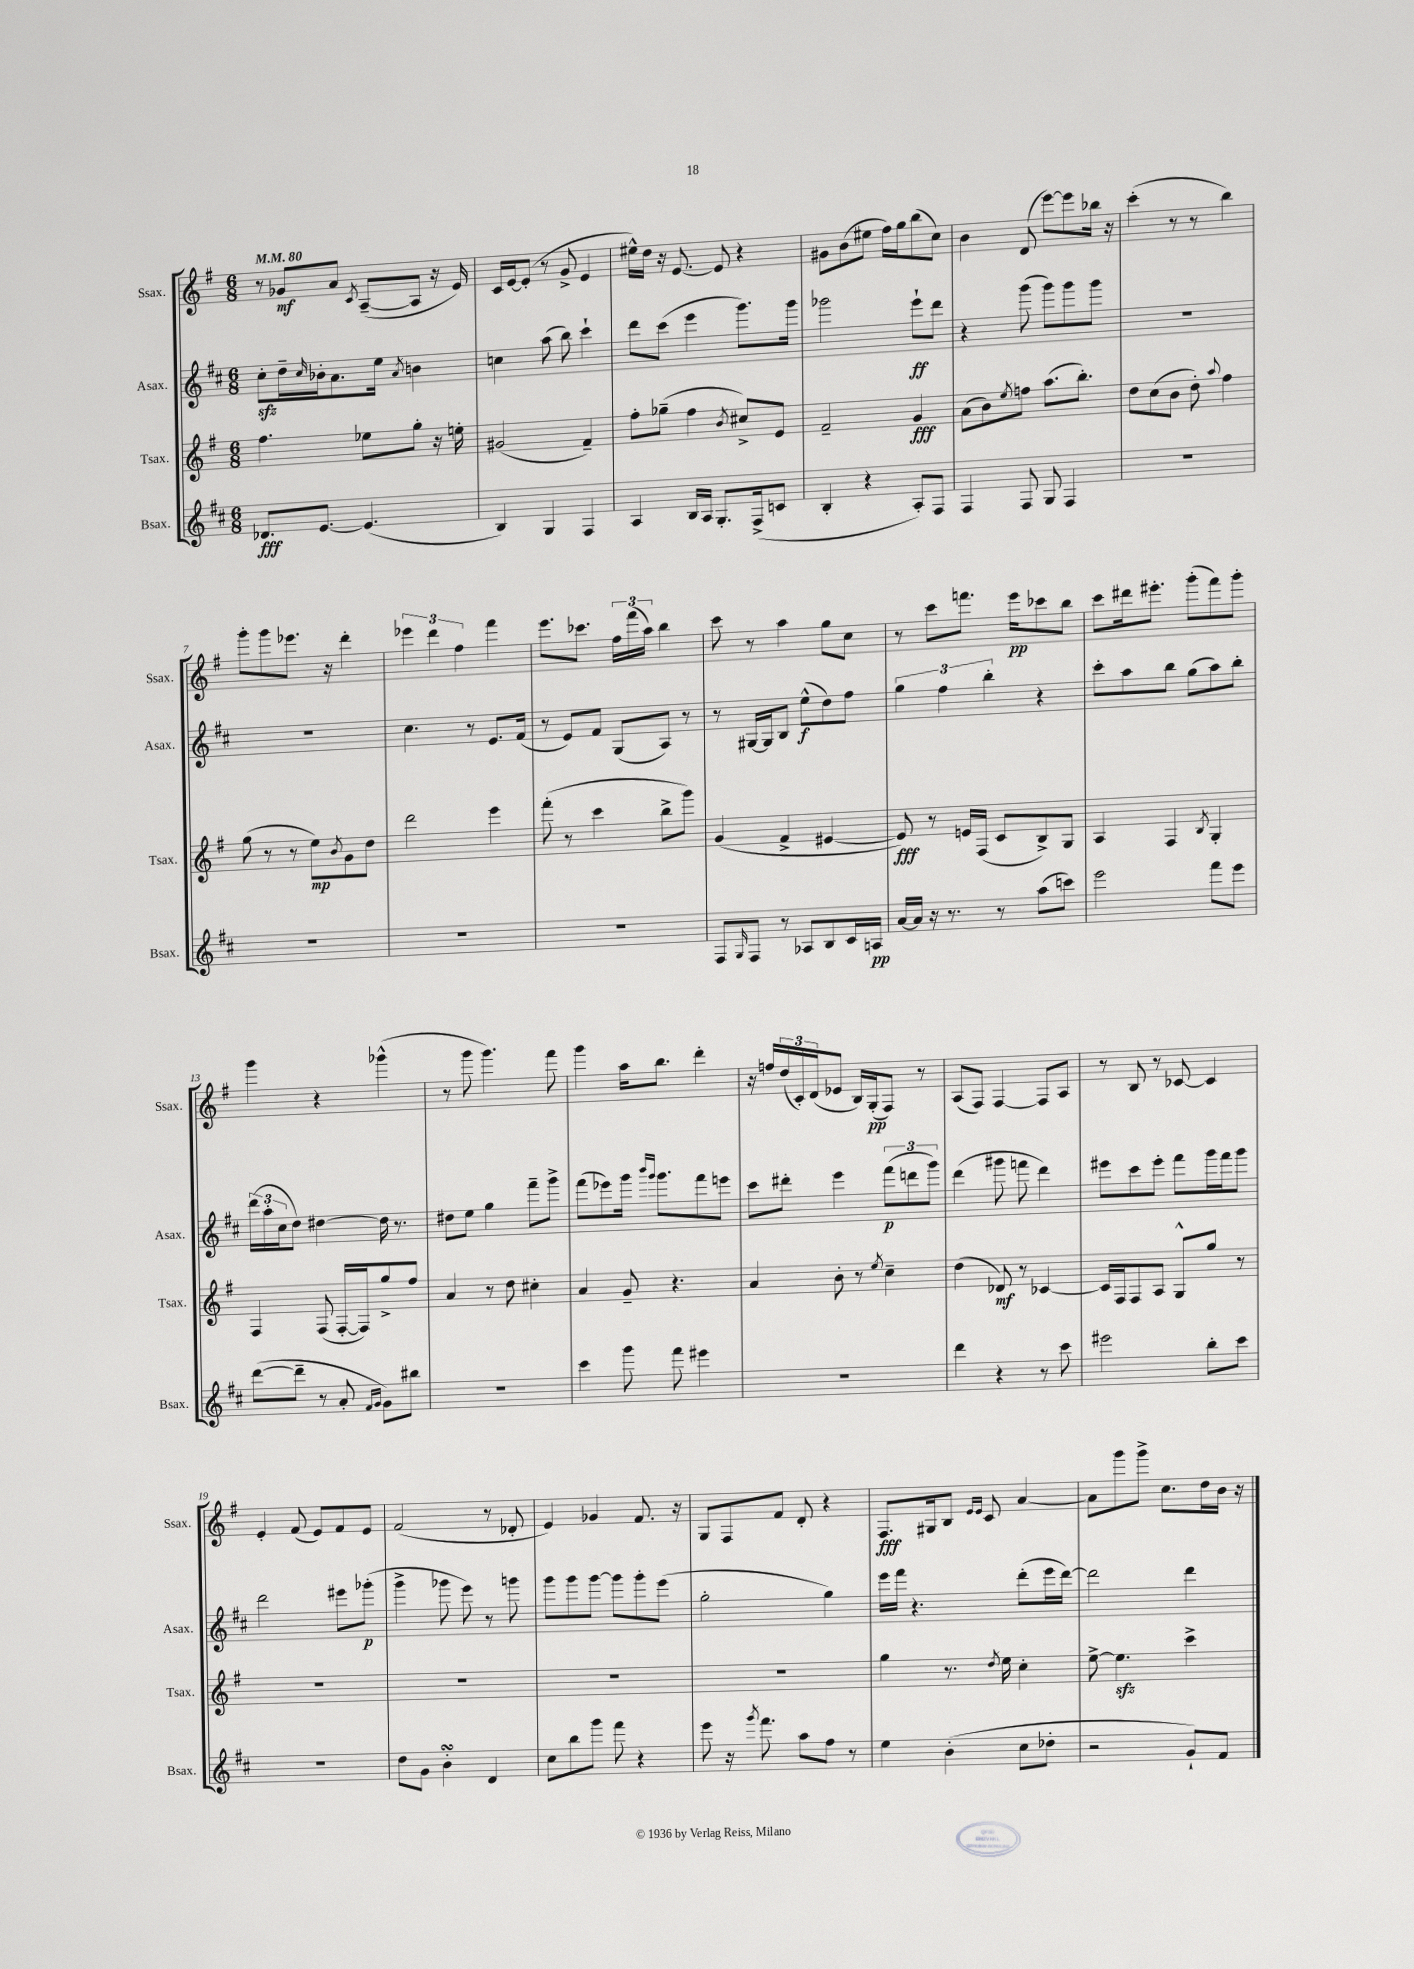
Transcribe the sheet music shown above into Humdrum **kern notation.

**kern	**dynam	**kern	**dynam	**kern	**dynam	**kern	**dynam
*part4	*part4	*part3	*part3	*part2	*part2	*part1	*part1
*staff4	*staff4	*staff3	*staff3	*staff2	*staff2	*staff1	*staff1
*I"Bsax.	*	*I"Tsax.	*	*I"Asax.	*	*I"Ssax.	*
*I'Bsax.	*	*I'Tsax.	*	*I'Asax.	*	*I'Ssax.	*
*clefG2	*	*clefG2	*	*clefG2	*	*clefG2	*
*k[f#c#]	*	*k[f#]	*	*k[f#c#]	*	*k[f#]	*
*M6/8	*	*M6/8	*	*M6/8	*	*M6/8	*
*MM80	*	*MM80	*	*MM80	*	*MM80	*
=1	=1	=1	=1	=1	=1	=1	=1
8.d-X/L	fff	4.ff#\	.	8cc#zz'\L	.	8r	.
.	.	.	.	16dd~\L	.	8g-X/L	mf
.	.	.	.	16qqcc#/	.	.	.
[8.e/J	.	.	.	16b-X'\J	.	.	.
.	.	.	.	8.a\	.	8a/J	.
.	.	.	.	.	.	8qc/	.
(4.e/]	.	8ee-X\L	.	.	.	([8A~/L	.
.	.	.	.	16ee\Jk	.	.	.
.	.	.	.	8qa/	.	.	.
.	.	8gg'\J	.	4bn\	.	8A/J]	.
.	.	16r	.	.	.	16r	.
.	.	16een'\	.	.	.	16e/)	.
=2	=2	=2	=2	=2	=2	=2	=2
4B/)	.	(2g#X/	.	4ccn\	.	16c/LL	.
.	.	.	.	.	.	[16e/J	.
.	.	.	.	.	.	(8e'/J]	.
4G/	.	.	.	(8aa\	.	8r	.
.	.	.	.	8bb\)	.	8g^/	.
4F#/	.	4f#~/)	.	4ccc#`\	.	4e/	.
=3	=3	=3	=3	=3	=3	=3	=3
4A/	.	8ff#'\L	.	8ddd\L	.	16ee#X^^\LL)	.
.	.	.	.	.	.	16dd\JJ	.
.	.	(8gg-X~\J	.	(8ccc#\J	.	16r	.
.	.	.	.	.	.	[8.e/	.
16B/LL	.	4ff#\	.	4eee\	.	.	.
16A/JJ	.	.	.	.	.	.	.
8.G'/L	.	.	.	.	.	8e/]	.
.	.	8qb/	.	.	.	.	.
.	.	8cc#X^/L)	.	8.ggg\L)	.	4r	.
(16F#^/k	.	.	.	.	.	.	.
8cn/J	.	8e/J	.	.	.	.	.
.	.	.	.	16ggg\Jk	.	.	.
=4	=4	=4	=4	=4	=4	=4	=4
4B'/	.	2f#~/	.	2ggg-X\	.	8g#X\L	.
.	.	.	.	.	.	(8b\	.
4r	.	.	.	.	.	8ee#X\J	.
.	.	.	.	.	.	16ff#\LL)	.
.	.	.	.	.	.	16gg\J	.
8A'/L)	.	4g/	fff	8eee`\L	ff	(8bb\	.
8F#/J	.	.	.	8ddd\J	.	8cc\J)	.
=5	=5	=5	=5	=5	=5	=5	=5
4F#/	.	(8a\L	.	4r	.	4b\	.
.	.	8b\)	.	.	.	.	.
.	.	8qee/	.	.	.	.	.
8F#/	.	8ffn\J	.	(8ggg\	.	(8d/	.
8G/	.	(8.aa\L	.	8ggg\L)	.	[8eee\L)	.
4F#/	.	.	.	8ggg\	.	8eee\]	.
.	.	8.bb'\J)	.	.	.	.	.
.	.	.	.	8ggg\J	.	16bb-X\Jk	.
.	.	.	.	.	.	16r	.
=6	=6	=6	=6	=6	=6	=6	=6
2.r	.	8dd\L	.	2.r	.	(4ccc'\	.
.	.	(8cc\	.	.	.	.	.
.	.	8b\J	.	.	.	8r	.
.	.	8dd'\)	.	.	.	8r	.
.	.	8qqaa/	.	.	.	.	.
.	.	4ff#\	.	.	.	4bb\)	.
!!LO:LB:g=z
=7	=7	=7	=7	=7	=7	=7	=7
2.r	.	(8gg\	.	2.r	.	8ggg'\L	.
.	.	8r	.	.	.	8ggg\	.
.	.	8r	.	.	.	8.eee-X\J	.
.	.	8ee\L)	mp	.	.	.	.
.	.	.	.	.	.	16r	.
.	.	8qb/	.	.	.	.	.
.	.	8g\	.	.	.	4ddd'\	.
.	.	8dd\J	.	.	.	.	.
=8	=8	=8	=8	=8	=8	=8	=8
2.r	.	2ddd\	.	4.cc#\	.	6eee-X\	.
.	.	.	.	.	.	6ddd\	.
.	.	.	.	.	.	6ff#\	.
.	.	.	.	8r	.	.	.
.	.	4eee\	.	8.e/L	.	4fff#\	.
.	.	.	.	(16f#/Jk	.	.	.
=9	=9	=9	=9	=9	=9	=9	=9
2.r	.	(8fff#'\	.	8r	.	8.eee\L	.
.	.	8r	.	8e/L)	.	.	.
.	.	.	.	.	.	8.ccc-X\J	.
.	.	4ccc\	.	8f#/J	.	.	.
.	.	.	.	(8G/L	.	24ff#\LL	.
.	.	.	.	.	.	(24fff#\	.
.	.	.	.	.	.	24aa\JJ)	.
.	.	8bb^\L	.	8A/J)	.	4bb\	.
.	.	8ggg\J)	.	8r	.	.	.
=10	=10	=10	=10	=10	=10	=10	=10
8F#/L	.	(4g/	.	8r	.	8ccc\	.
16qqG/	.	.	.	.	.	.	.
8F#/J	.	.	.	[16G#X/LL	.	8r	.
.	.	.	.	16G#/J]	.	.	.
8r	.	4f#^/	.	8B/J	.	4aa\	.
8A-X/L	.	.	.	(8ee^^\L	f	.	.
8B/	.	[4e#X/	.	8dd\)	.	8gg\L	.
16c#/L	.	.	.	8ff#\J	.	8cc\J	.
16An/JJ	pp	.	.	.	.	.	.
=11	=11	=11	=11	=11	=11	=11	=11
[16a/LL	.	8e#/])	fff	6gg\	.	8r	.
16a/JJ]	.	.	.	.	.	.	.
16r	.	8r	.	.	.	8ccc\L	.
.	.	.	.	6ff#\	.	.	.
8.r	.	.	.	.	.	.	.
.	.	16en/LL	.	.	.	8.fffn\J	.
.	.	(16F#/JJ	.	.	.	.	.
.	.	.	.	6bb'\	.	.	.
8r	.	8c/L	.	.	.	.	.
.	.	.	.	.	.	16eee\KL	pp
(8aa\L	.	8B^/)	.	4r	.	8ccc-X\	.
8cccn\J)	.	8G/J	.	.	.	8bb\J	.
=12	=12	=12	=12	=12	=12	=12	=12
2eee\	.	4A/	.	8ccc#'\L	.	8ccc\L	.
.	.	.	.	8aa\	.	16ddd#X\k	.
.	.	.	.	.	.	8.eee#X'\J	.
.	.	4F#/	.	8bb\J	.	.	.
.	.	.	.	(8gg\L	.	(8ggg'\L	.
.	.	8qB/	.	.	.	.	.
8fff#\L	.	4G'/	.	8aa\)	.	8fff#\)	.
8eee\J	.	.	.	8bb'\J	.	8ggg'\J	.
!!LO:LB:g=z
=13	=13	=13	=13	=13	=13	=13	=13
([8ddd\L	.	4F#/	.	(24ddd\LL	.	4ggg\	.
.	.	.	.	24aa'\	.	.	.
.	.	.	.	24cc#\J	.	.	.
8ddd~\J]	.	.	.	8dd\J)	.	.	.
8r	.	(8F#/	.	[4dd#X\	.	4r	.
8a'/	.	[16F#'/LL	.	.	.	.	.
.	.	16F#/J])	.	.	.	.	.
16qqf#/LL	.	.	.	.	.	.	.
16qqg/JJ	.	.	.	.	.	.	.
8g\L)	.	8gg^/	.	16dd#\]	.	(4ggg-X^^\	.
.	.	.	.	8.r	.	.	.
8bb#X\J	.	8ff#/J	.	.	.	.	.
=14	=14	=14	=14	=14	=14	=14	=14
2.r	.	4a/	.	8dd#X\L	.	8r	.
.	.	.	.	8ee\J	.	8ggg\	.
.	.	8r	.	4gg\	.	4.ggg\)	.
.	.	8dd\	.	.	.	.	.
.	.	4cc#X'\	.	8fff#~\L	.	.	.
.	.	.	.	8ggg^\J	.	8fff#\	.
=15	=15	=15	=15	=15	=15	=15	=15
4ccc#\	.	4a/	.	(8fff#\L	.	4ggg\	.
.	.	.	.	8eee-X\)	.	.	.
8ggg\	.	8g~/	.	16ggg\Jk	.	16aa\KL	.
.	.	.	.	16qqbbb/LL	.	.	.
.	.	.	.	16qqggg/JJ	.	.	.
.	.	.	.	8.ggg\L	.	8.bb\J	.
8fff#\	.	4.r	.	.	.	.	.
4eee#X\	.	.	.	8fff#\	.	4ddd'\	.
.	.	.	.	8eeen\J	.	.	.
=16	=16	=16	=16	=16	=16	=16	=16
2.r	.	4a/	.	8ccc#\L	.	16r	.
.	.	.	.	.	.	16ffn/LL	.
.	.	.	.	8ddd#X'\J	.	(24dd/	.
.	.	.	.	.	.	24c'/)	.
.	.	.	.	.	.	(24d/J	.
.	.	8b'\	.	4eee\	.	8e-X/J	.
.	.	8r	.	.	.	16B/LL)	.
.	.	.	.	.	.	(16G'/J	pp
.	.	8qee/	.	.	.	.	.
.	.	4cc~\	.	(12fff#\L	p	8F#/J)	.
.	.	.	.	12dddn\	.	.	.
.	.	.	.	.	.	8r	.
.	.	.	.	12ggg\J)	.	.	.
=17	=17	=17	=17	=17	=17	=17	=17
4ddd\	.	(4dd\	.	(4ddd\	.	(8A/L	.
.	.	.	.	.	.	8F#/J)	.
4r	.	8d-X/)	mf	8ggg#X\	.	[4F#/	.
.	.	8r	.	8fffn\	.	.	.
8r	.	[4c-X/	.	4ddd\)	.	8F#/L]	.
8ccc#\	.	.	.	.	.	8A/J	.
=18	=18	=18	=18	=18	=18	=18	=18
2eee#X\	.	16c-/LL]	.	8eee#X\L	.	8r	.
.	.	16F#/J	.	.	.	.	.
.	.	8F#/	.	8ccc#\	.	8B/	.
.	.	8A/J	.	8eee#'\J	.	8r	.
.	.	8G^^/L	.	8fff#\L	.	[8c-X/	.
8bb'\L	.	8gg/J	.	16ggg\L	.	4c-/]	.
.	.	.	.	16fff#\J	.	.	.
8ccc#\J	.	8r	.	8ggg\J	.	.	.
!!LO:LB:g=z
=19	=19	=19	=19	=19	=19	=19	=19
2.r	.	2.r	.	2ddd\	.	4e'/	.
.	.	.	.	.	.	(8f#/	.
.	.	.	.	.	.	8e/L)	.
.	.	.	.	8eee#X\L	.	8f#/	.
.	.	.	.	(8ggg-X'\J	p	8e/J	.
=20	=20	=20	=20	=20	=20	=20	=20
8dd\L	.	2.r	.	4ggg^\	.	(2f#/	.
8g\J	.	.	.	.	.	.	.
4bsSSS'\	.	.	.	8ggg-X\	.	.	.
.	.	.	.	8eee\)	.	.	.
4d/	.	.	.	8r	.	8r	.
.	.	.	.	8gggn\	.	8d-X'/	.
=21	=21	=21	=21	=21	=21	=21	=21
8cc#\L	.	2.r	.	8ggg\L	.	4e/)	.
8bb\	.	.	.	8ggg\	.	.	.
8ggg\J	.	.	.	[8ggg\J	.	4g-X/	.
8fff#\	.	.	.	8ggg\L]	.	.	.
4r	.	.	.	8ggg'\	.	8.f#/	.
.	.	.	.	(8eee\J	.	.	.
.	.	.	.	.	.	16r	.
=22	=22	=22	=22	=22	=22	=22	=22
8eee\	.	2.r	.	2gg'\	.	8G/L	.
16r	.	.	.	.	.	8F#/	.
8qggg/	.	.	.	.	.	.	.
8.fff#\	.	.	.	.	.	.	.
.	.	.	.	.	.	8f#/J	.
8aa\L	.	.	.	.	.	8d'/	.
8ff#\J	.	.	.	4gg\)	.	4r	.
8r	.	.	.	.	.	.	.
=23	=23	=23	=23	=23	=23	=23	=23
4ee\	.	4gg\	.	16eee\LL	.	8.F#/L	fff
.	.	.	.	16fff#\JJ	.	.	.
.	.	.	.	4.r	.	.	.
.	.	.	.	.	.	16G#X/k	.
(4b'\	.	8.r	.	.	.	8B/J	.
.	.	.	.	.	.	16qqe/LL	.
.	.	.	.	.	.	16qqe/JJ	.
.	.	.	.	.	.	8c/	.
.	.	8qdd/	.	.	.	.	.
.	.	16ee\	.	.	.	.	.
8cc#\L	.	4cc'\	.	(8ddd'\L	.	[4a/	.
8dd-X'\J	.	.	.	16eee\L	.	.	.
.	.	.	.	[16ddd\JJ)	.	.	.
=24	=24	=24	=24	=24	=24	=24	=24
2r	.	[8ee^\	.	2ddd\]	.	8a\L]	.
.	.	4.eezz\]	.	.	.	8ggg\	.
.	.	.	.	.	.	8ggg^\J	.
.	.	.	.	.	.	8.cc\L	.
8g`/L)	.	4ccc^\	.	4ddd\	.	.	.
.	.	.	.	.	.	16dd\L	.
8f#/J	.	.	.	.	.	16b\JJ	.
.	.	.	.	.	.	16r	.
==	==	==	==	==	==	==	==
*-	*-	*-	*-	*-	*-	*-	*-
